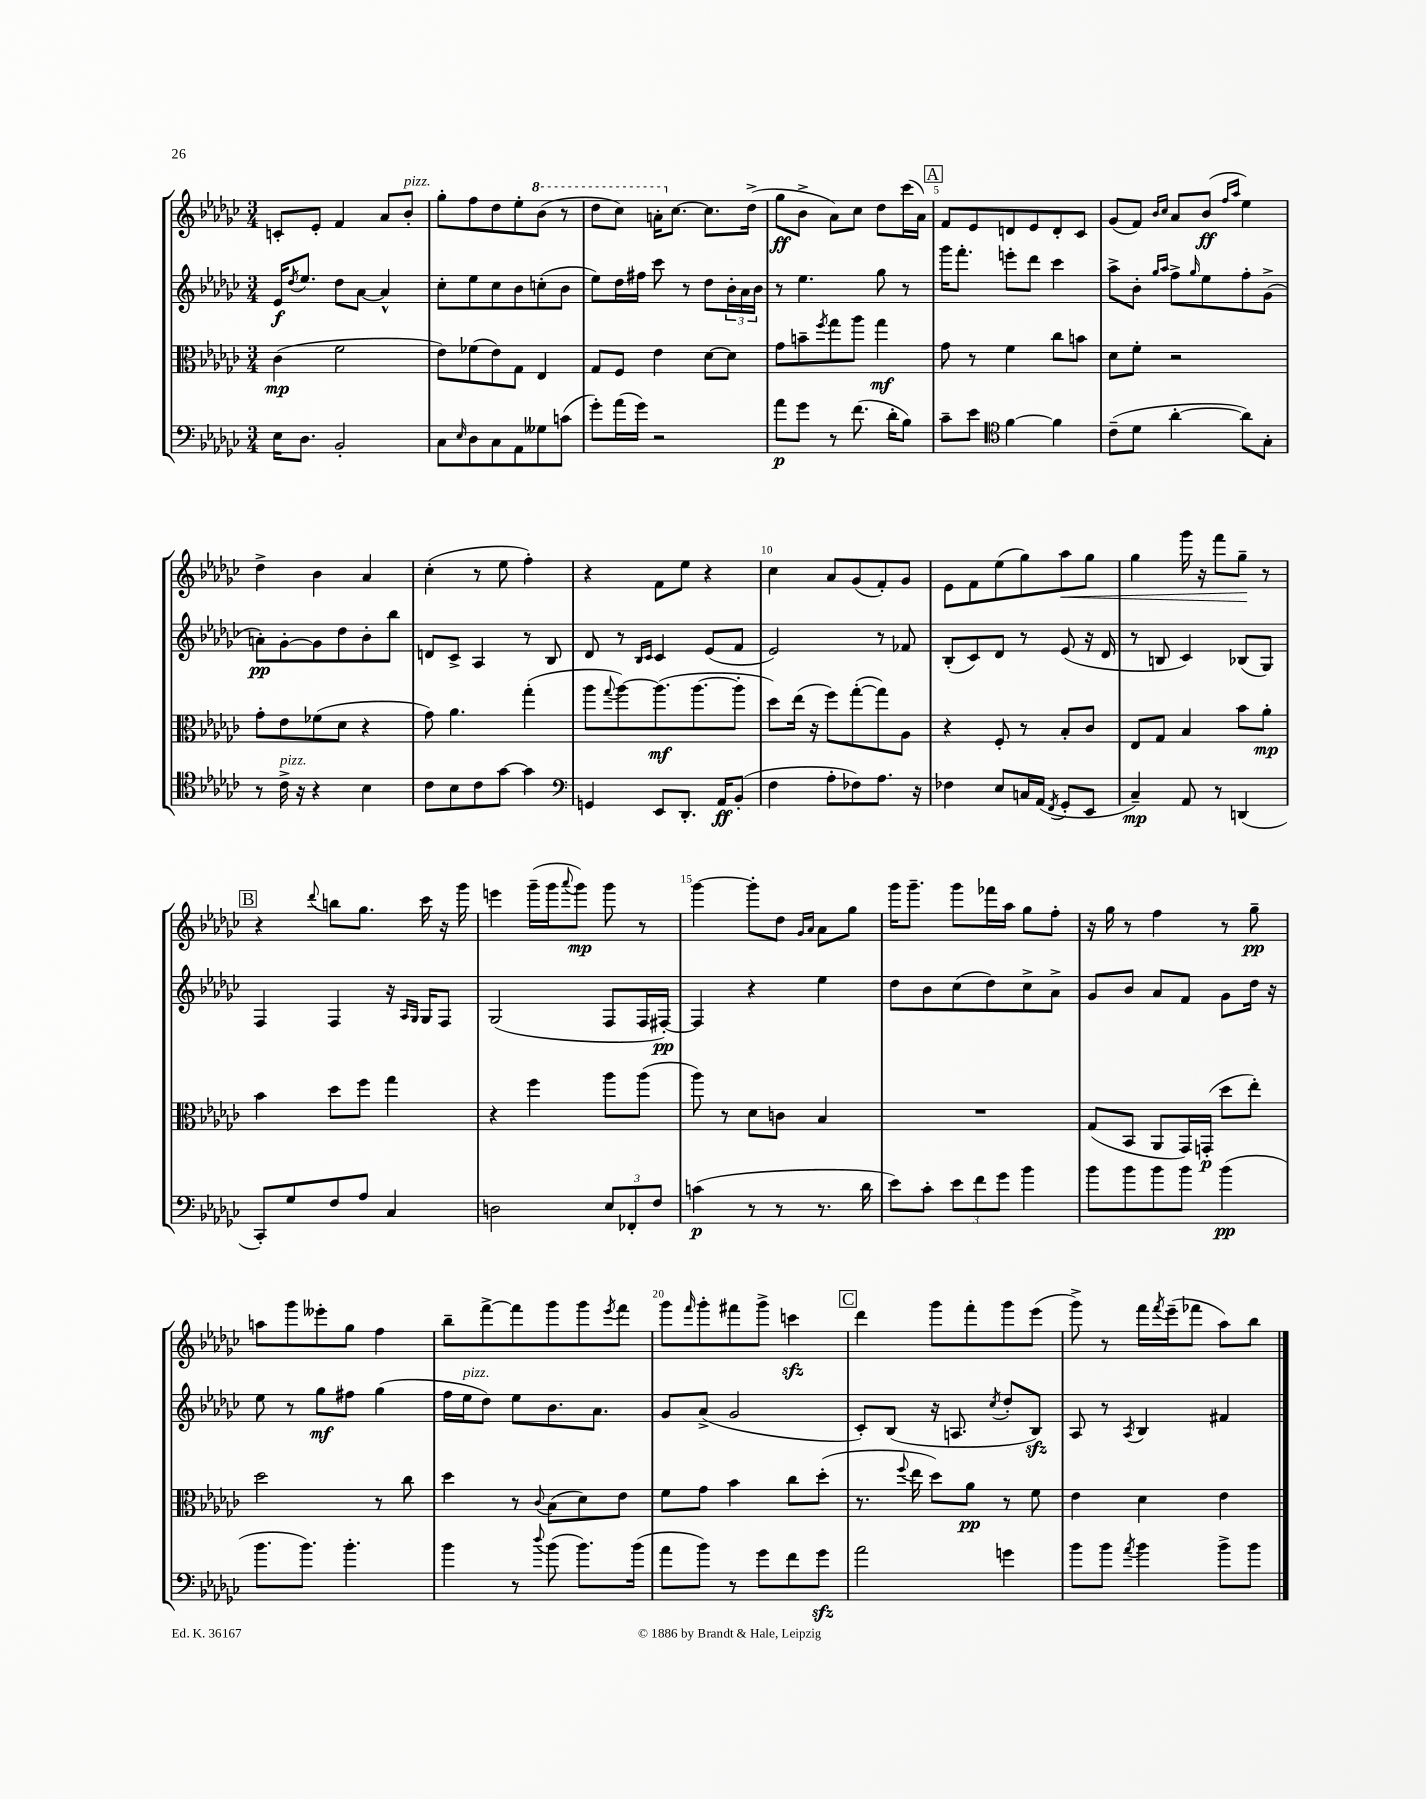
<<
\new StaffGroup <<
\new Staff = "s0" {
    \clef treble \key ges \major \numericTimeSignature \time 3/4
    c'8-. ees'8-. f'4 aes'8 bes'8-.^\markup { \italic "pizz." } |
    ges''8-. f''8 des''8 ees''8-. \ottava #1 bes''8( r8 |
    des'''8 ces'''8) a''16-. \ottava #0 ces''8.~ ces''8. des''16->( |
    ges''8\ff bes'8-> aes'8) ces''8 des''8 ces'''16( aes'16) |
    \mark \markup { \box "A" } f'8 ees'8 d'8 ees'8 d'8-. ces'8 |
    ges'8( f'8) \grace { bes'16 ces''16 } aes'8 bes'8\ff( \grace { f''16 aes''16 } ees''4) |
    des''4-> bes'4 aes'4 |
    ces''4-.( r8 ees''8 f''4-.) |
    r4 f'8 ees''8 r4 |
    ces''4 aes'8 ges'8( f'8-.) ges'8 |
    ees'8 f'8 ees''8( ges''8) aes''8\< ges''8 |
    ges''4 ges'''16 r16 f'''8 ges''8--\! r8 |
    \mark \markup { \box "B" } r4 \appoggiatura { des'''8 } b''8 ges''8. ces'''16 r16 ges'''16 |
    e'''4 ges'''16--( ges'''16 \appoggiatura { aes'''8 } ges'''8\mp) ges'''8 r8 |
    ges'''4~ ges'''8-. des''8 \grace { ges'16 aes'16 } aes'8 ges''8 |
    ges'''16 ges'''8.-- ges'''8 fes'''16 aes''16 ges''8 f''8-. |
    r16 ges''16 r8 f''4 r8 ges''8--\pp |
    a''8 ges'''8 eeses'''8-. ges''8 f''4 |
    bes''8-- f'''8~-> f'''8 ges'''8 ges'''8 \acciaccatura { ees'''8 } f'''8 |
    ges'''8 \grace { f'''16 } ges'''8-. fis'''8 ges'''8-> c'''4\sfz |
    \mark \markup { \box "C" } des'''4 ges'''8 f'''8-. ges'''8 ees'''8( |
    ges'''8->) r8 f'''16 \acciaccatura { f'''8 } ees'''16--( fes'''8 aes''8) bes''8 \bar "|." |
}
\new Staff = "s1" {
    \clef treble \key ges \major \numericTimeSignature \time 3/4
    ees'16\f \acciaccatura { des''8 } ees''8. des''8 aes'8~ aes'4-^ |
    ces''8-. ees''8 ces''8 bes'8 c''8-.( bes'8 |
    ees''8) des''16 fis''16 ces'''8 r8 des''8 \tuplet 3/2 { bes'16-. aes'16 bes'16 } |
    r8 ees''4. ges''8 r8 |
    \mark \markup { \box "A" } ges'''16 f'''8.-. e'''8-. des'''8 ces'''4 |
    aes''8-> bes'8-. \grace { ges''16 aes''16 } f''8-> \grace { ges''16 } ees''8 f''8-. ges'8->( |
    a'8-.\pp) ges'8~-. ges'8 des''8 bes'8-. bes''8 |
    d'8 ces'8-> aes4 r8 bes8 |
    des'8 r8 \grace { bes16 ces'16 } ces'4 ees'8( f'8 |
    ees'2) r8 fes'8 |
    bes8-.( ces'8) des'8 r8 ees'8( r16 des'16 |
    r8 b8 ces'4) bes8( ges8) |
    \mark \markup { \box "B" } f4 f4 r16 \grace { aes16 ges16 } ges16 f8 |
    ges2( f8 f16 fis16~-.\pp) |
    fis4 r4 ees''4 |
    des''8 bes'8 ces''8( des''8) ces''8-> aes'8-> |
    ges'8 bes'8 aes'8 f'8 ges'8 des''16 r16 |
    ees''8 r8 ges''8\mf fis''8 ges''4( |
    f''16 ees''16^\markup { \italic "pizz." } des''8) ees''8 bes'8. aes'8. |
    ges'8 aes'8->( ges'2 |
    \mark \markup { \box "C" } ces'8-.) bes8( r16 a8. \acciaccatura { ces''8 } des''8-. bes8\sfz) |
    aes8 r8 \acciaccatura { aes8 } bes4 fis'4 \bar "|." |
}
\new Staff = "s2" {
    \clef alto \key ges \major \numericTimeSignature \time 3/4
    ces'4\mp( f'2 |
    ees'8) fes'8( ees'8) ges8 ees4 |
    ges8 f8 ees'4 des'8~ des'8 |
    ges'8 b'8-- \acciaccatura { f''8 } ges''8 aes''8 ges''4\mf |
    \mark \markup { \box "A" } ges'8 r8 f'4 ces''8 b'8 |
    des'8 f'8-. r2 |
    ges'8-. ees'8 fes'8( des'8 r4 |
    ges'8) aes'4. ges''4-.( |
    aes''8 \appoggiatura { ges''8 } aes''8~) aes''8.\mf( aes''8.~ aes''8-. |
    des''8) ees''16( r16 f''8) ges''8~-.( ges''8) aes8 |
    r4 f8-. r8 bes8-. ces'8 |
    ees8 ges8 bes4 bes'8 aes'8-.\mp |
    \mark \markup { \box "B" } bes'4 des''8 f''8 ges''4 |
    r4 f''4 aes''8 aes''8( |
    aes''8) r8 des'8 c'8 bes4 |
    R2. |
    ges8( bes,8 aes,8 ges,16) g,16-.\p( des''8 ees''8-.) |
    des''2 r8 ces''8 |
    des''4 r8 \appoggiatura { ces'8 } bes8( des'8) ees'8 |
    f'8 ges'8 bes'4 ces''8 des''8-.( |
    \mark \markup { \box "C" } r8. \appoggiatura { f''8 } ees''16 des''8) aes'8\pp r8 f'8 |
    ees'4 des'4 ees'4 \bar "|." |
}
\new Staff = "s3" {
    \clef bass \key ges \major \numericTimeSignature \time 3/4
    ees16 des8. bes,2-. |
    ces8 \grace { ees16 } des8 ces8 aes,8 geses8 c'8( |
    ges'8-.) aes'16( ges'16) r2 |
    aes'8\p ges'8 r8 f'8.( des'16-. bes8) |
    \mark \markup { \box "A" } ces'8-- ees'8 \clef tenor f'4~ f'4 |
    ces'8--( des'8 aes'4~-. aes'8) ges8-. |
    r8 ces'16->^\markup { \italic "pizz." } r16 r4 bes4 |
    ces'8 bes8 ces'8 ges'8~ ges'4 |
    \clef bass g,4 ees,8 des,8.-. aes,16\ff bes,8-.( |
    f4 aes8-. fes8) aes8. r16 |
    fes4 ees8 c16 aes,16( \acciaccatura { f,8 } ges,8-. ees,8 |
    ces4--\mp) aes,8 r8 d,4( |
    \mark \markup { \box "B" } ces,8-.) ges8 f8 aes8 ces4 |
    d2 \tuplet 3/2 { ees8 fes,8-. f8 } |
    c'4\p( r8 r8 r8. des'16 |
    ees'8) ces'8-. \tuplet 3/2 { ees'8 f'8 ges'8 } bes'4 |
    bes'8 bes'8 bes'8 bes'8 bes'4\pp( |
    bes'8. bes'8.) bes'4.-. |
    bes'4 r8 \appoggiatura { des''8 } bes'8( bes'8.) bes'16( |
    aes'8 bes'8) r8 ges'8 f'8 ges'8\sfz |
    \mark \markup { \box "C" } aes'2 g'4 |
    bes'8 bes'8 \acciaccatura { aes'8 } bes'4 bes'8-> bes'8 \bar "|." |
}
>>
>>
\layout { \context { \Score \override BarNumber.break-visibility = ##(#f #t #t) barNumberVisibility = #(every-nth-bar-number-visible 5) } }
